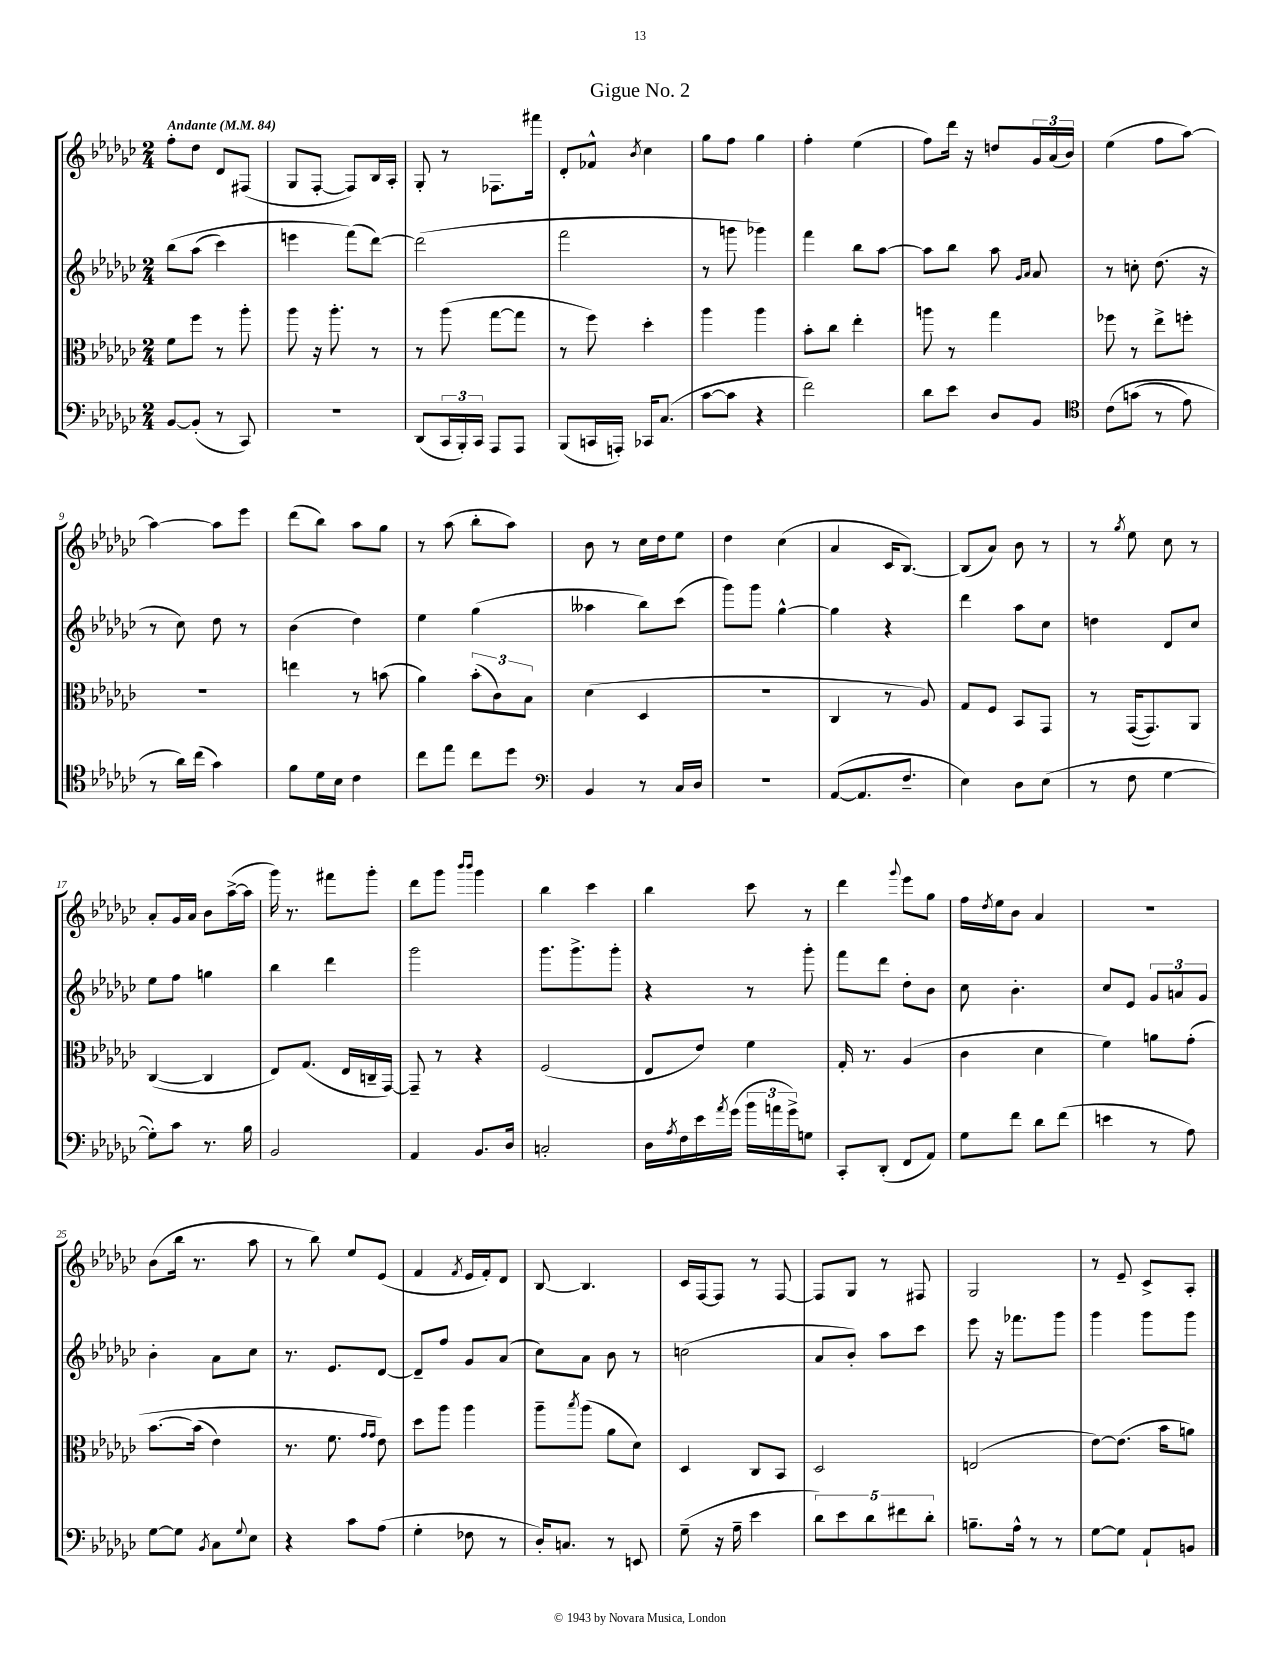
\header { title = "Gigue No. 2" }
<<
\new StaffGroup <<
\new Staff = "s0" {
    \clef treble \key ges \major \numericTimeSignature \time 2/4 \tempo "Andante" 4 = 84
    f''8-. des''8 des'8 fis8( |
    ges8 f8~-. f8) bes16 aes16-. |
    ges8-. r8 fes8. fis'''16 |
    des'8-. fes'8-^ \acciaccatura { bes'8 } ces''4 |
    ges''8 f''8 ges''4 |
    f''4-. ees''4( |
    f''8) des'''16 r16 d''8 \tuplet 3/2 { ges'16 aes'16( bes'16) } |
    ees''4( f''8 aes''8~) |
    aes''4~ aes''8 ees'''8 |
    des'''8( bes''8) aes''8 ges''8 |
    r8 aes''8( bes''8-. aes''8) |
    bes'8 r8 ces''16 des''16 ees''8 |
    des''4 ces''4( |
    aes'4 ces'16 bes8.~) |
    bes8( aes'8) bes'8 r8 |
    r8 \acciaccatura { ges''8 } ees''8 ces''8 r8 |
    aes'8-. ges'16 aes'16 bes'8 aes''16~->( aes''16 |
    ges'''16) r8. fis'''8 ges'''8-. |
    des'''8 ges'''8 \grace { bes'''16 bes'''16 } ges'''4 |
    bes''4 ces'''4 |
    bes''4 ces'''8 r8 |
    des'''4 \appoggiatura { ges'''8 } ees'''8 ges''8 |
    f''16 \acciaccatura { des''8 } ees''16 bes'8 aes'4 |
    R2 |
    bes'8( bes''16 r8. aes''8 |
    r8 bes''8) ees''8 ees'8( |
    f'4 \acciaccatura { f'8 } ees'16 f'16-.) des'8 |
    bes8~ bes4. |
    ces'16 f16~ f8 r8 f8~ |
    f8 ges8 r8 fis8 |
    ges2 |
    r8 ees'8-- ces'8-> aes8-. \bar "|." |
}
\new Staff = "s1" {
    \clef treble \key ges \major \numericTimeSignature \time 2/4
    bes''8\( aes''8( ces'''4) |
    e'''4 f'''8(\) des'''8~) |
    des'''2( |
    f'''2 |
    r8 g'''8 ges'''4) |
    f'''4 bes''8 aes''8~ |
    aes''8 bes''8 aes''8 \grace { ges'16 aes'16 } aes'8 |
    r8 c''8-. des''8.( r16 |
    r8 ces''8) des''8 r8 |
    bes'4( des''4) |
    ees''4 ges''4( |
    aeses''4 bes''8) ces'''8( |
    ges'''8) ges'''8 ges''4~-^ |
    ges''4 r4 |
    des'''4 aes''8 ces''8 |
    d''4 des'8 ces''8 |
    ees''8 f''8 g''4 |
    bes''4 des'''4 |
    ges'''2 |
    ges'''8. ges'''8.-> ges'''8-. |
    r4 r8 ges'''8-. |
    f'''8 des'''8 des''8-. bes'8 |
    ces''8 bes'4.-. |
    ces''8 ees'8 \tuplet 3/2 { ges'8 a'8 ges'8 } |
    bes'4-. aes'8 ces''8 |
    r8. ees'8. des'8~ |
    des'8-- f''8 ges'8 aes'8( |
    ces''8) aes'8 bes'8 r8 |
    c''2( |
    aes'8 bes'8-.) aes''8 ces'''8 |
    ees'''8 r16 fes'''8. ges'''8 |
    ges'''4 ges'''8 ges'''8 \bar "|." |
}
\new Staff = "s2" {
    \clef alto \key ges \major \numericTimeSignature \time 2/4
    f'8 f''8 r8 aes''8-. |
    aes''8 r16 aes''8.-. r8 |
    r8 aes''8( ges''8~ ges''8 |
    r8 f''8) des''4-. |
    aes''4 aes''4 |
    bes'8-. ces''8 ees''4-. |
    a''8 r8 ges''4 |
    fes''8 r8 ees''8-> f''8-. |
    r2 |
    e''4 r8 b'8( |
    aes'4) \tuplet 3/2 { bes'8-.( ces'8) bes8 } |
    des'4( des4 |
    r2 |
    ces4 r8 aes8) |
    ges8 f8 bes,8 ges,8 |
    r8 ges,16~( ges,8.) aes,8 |
    ces4~( ces4 |
    ees8) ges8.( ees16 c16-- ges,16~) |
    ges,8-- r8 r4 |
    f2( |
    ees8 ees'8) f'4 |
    ges16-. r8. aes4( |
    ces'4 des'4 |
    f'4) a'8 ges'8-.\( |
    bes'8.~ bes'16( ees'4) |
    r8. f'8. \grace { ges'16 ges'16 } ees'8\) |
    des''8 aes''8 aes''4 |
    aes''8-- \acciaccatura { bes''8 } aes''8( aes'8 des'8) |
    des4 ces8 bes,8 |
    des2 |
    e2( |
    ees'8~) ees'8.( bes'16 a'8) \bar "|." |
}
\new Staff = "s3" {
    \clef bass \key ges \major \numericTimeSignature \time 2/4
    bes,8~ bes,8-.( r8 ces,8) |
    R2 |
    des,8( \tuplet 3/2 { ces,16 bes,,16-.) ces,16 } aes,,8 aes,,8 |
    bes,,8( c,16 a,,16-.) ces,16 ces8.( |
    ces'8~ ces'8 r4 |
    f'2) |
    des'8 ees'8 des8 bes,8 |
    \clef tenor ces'8\( g'8( r8 ees'8) |
    r8 aes'16\) ces''16( ges'4) |
    f'8 des'16 bes16 ces'4 |
    ces''8 ees''8 ces''8 des''8 |
    \clef bass bes,4 r8 ces16 des16 |
    r2 |
    aes,8~( aes,8. f8.-- |
    ees4) des8 ees8( |
    r8 f8 ges4~ |
    ges8-.) ces'8 r8. bes16 |
    bes,2 |
    aes,4 bes,8. des16 |
    c2-. |
    des16 \acciaccatura { aes8 } f16 ees'16 \acciaccatura { aes'8 } ges'16( \tuplet 3/2 { bes'16 a'16 ges'16->) } g8 |
    ces,8-. des,8-.( f,8 aes,8) |
    ges8 f'8 des'8 f'8( |
    e'4 r8 aes8) |
    ges8~ ges8 \acciaccatura { bes,8 } ces8 \appoggiatura { ges8 } ees8 |
    r4 ces'8 aes8( |
    ges4-. fes8 r8 |
    des16-.) c8. r8 e,8 |
    ges8--( r16 aes16-- ees'4 |
    \tuplet 5/4 { des'8) ees'8 des'8 fis'8 des'8-. } |
    b8.-- aes16-^ r8 r8 |
    ges8~ ges8 aes,8-! b,8 \bar "|." |
}
>>
>>
